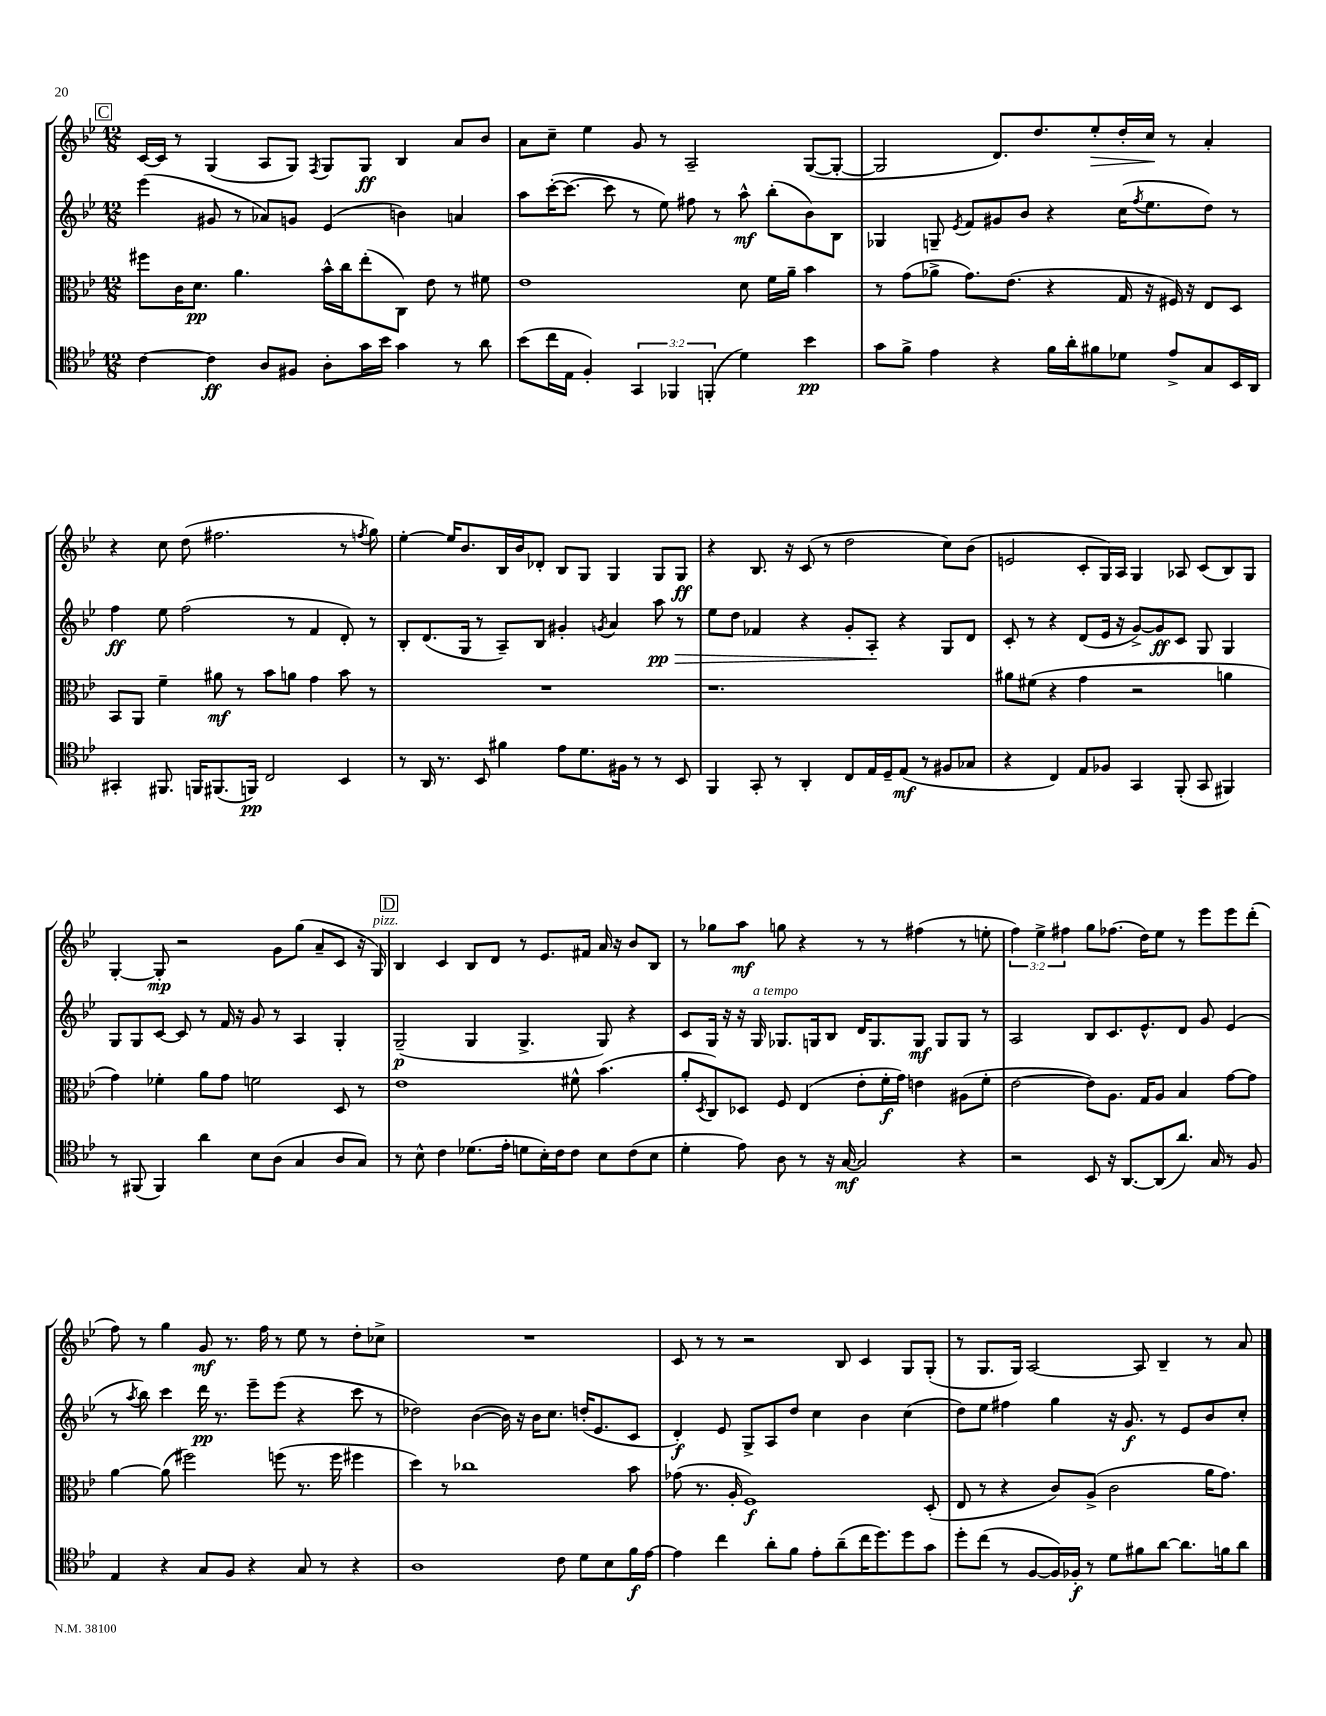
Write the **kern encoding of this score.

**kern	**kern	**kern	**kern
*staff4	*staff3	*staff2	*staff1
*clefC4	*clefC3	*clefG2	*clefG2
*k[b-e-]	*k[b-e-]	*k[b-e-]	*k[b-e-]
*M12/8	*M12/8	*M12/8	*M12/8
[4c	8ff#	(4eee-	[16c
.	.	.	16c]
.	16c	.	8r
.	8.d	.	.
4c]	.	8g#	(4G
.	4.a	8r	.
8A	.	8a-)	8A
8F#	.	8g	8G)
.	.	.	8qF
8A'	16b-^^	(4e-	8G
.	16cc	.	.
16g	(8ee-'	.	8G
16b-	.	.	.
4g	8C)	4b)	4B-
.	8e-	.	.
8r	8r	4a	8a
8a	8f#	.	8b-
=	=	=	=
(8b-	1e-	8aa	8a
16cc	.	([16ccc'	8cc~
16E-	.	8.ccc_	.
4F')	.	.	4ee-
.	.	8ccc]	.
6GG	.	8r	8g
.	.	8ee-)	8r
6FF-	.	.	.
.	.	8ff#	2A~
(6FF'	.	.	.
.	.	8r	.
4d)	8d	8aa^^	.
.	16f	(8bb-'	.
.	16a~	.	.
4b-	4b-	8b-)	([8G
.	.	8B-	8G'_
=	=	=	=
8g	8r	4G-	2G]
8f^	(8g	.	.
4e-	8a-^	8G~	.
.	.	8qe-	.
.	8.g)	8f	.
4r	.	8g#	8.d)
.	(8.e-	.	.
.	.	8b-	.
.	.	.	8.dd
16f	4r	4r	.
16a'	.	.	.
8f#	.	.	8ee-'
8d-	16G	(16cc	16dd'
.	.	8qff	.
.	16r	8.ee-	16cc
8e-^	16F#)	.	8r
.	16r	.	.
8G	8E-	8dd)	4a'
16BB-	8D	8r	.
16AA	.	.	.
=	=	=	=
4GG#'	8BB-	4ff	4r
.	8AA	.	.
8.FF#	4f~	8ee-	8cc
.	.	(2ff	(8dd
16FF	.	.	.
(8.FF#	8a#	.	2.ff#
.	8r	.	.
16FF)	.	.	.
2C	8b-	.	.
.	8a	8r	.
.	4g	4f	.
4BB-	8b-	8d')	8r
.	.	.	8qff
.	8r	8r	8gg)
=	=	=	=
8r	1.r	8B-'	[4ee-'
16AA	.	(8.d	.
8.r	.	.	.
.	.	.	16ee-]
.	.	16G	8.b-
8BB-	.	8r	.
4f#	.	8A~)	16B-
.	.	.	16b-
.	.	8B-	8d-'
8e-	.	4g#'	8B-
8.d	.	.	8G
.	.	8qg	.
.	.	4a	4G
16F#	.	.	.
8r	.	.	.
8r	.	8aa	8G
8BB-	.	8r	8G
=	=	=	=
4FF	1.r	8ee-	4r
.	.	8dd	.
8GG'	.	4f-	8.B-
8r	.	.	.
.	.	.	16r
4AA'	.	4r	(8c
.	.	.	8r
8C	.	8g'	2dd
16E-	.	8A'	.
16D~	.	.	.
(8E-	.	4r	.
8r	.	.	.
8F#	.	8G	8cc)
8G-	.	8d	(8b-
=	=	=	=
4r	8a#	8c'	2e
.	(8f#	8r	.
4C)	4r	4r	.
8E-	4g	(8d	8c'
8F-	.	16e-	16G)
.	.	16r	16A
4GG	2r	[8g^)	4G
.	.	8g]	.
(8FF'	.	8c	8A-
8GG	.	8G	(8c
4FF#)	4a	4G	8B-)
.	.	.	8G
=	=	=	=
8r	4g)	8G	[4G'
(8FF#	.	8G	.
4FF#)	4f-'	[8c	8G']
.	.	8c]	2r
4a	8a	8r	.
.	8g	16f	.
.	.	16r	.
8B-	2f	8g	.
(8A	.	8r	8g
4G	.	4A	(8gg
.	.	.	8a~
8A	8D	4G'	8c
8G)	8r	.	16r
.	.	.	16G)
=	=	=	=
8r	1e-	(2G~	4B-
8B-^^	.	.	.
4c	.	.	4c
(8.d-	.	4G	8B-
.	.	.	8d
16e-'	.	.	.
8d	.	4.G^	8r
16B-')	.	.	8.e-
16c	.	.	.
8c	8f#^^	.	.
.	.	.	16f#
8B-	(4.b-	8G)	16a
.	.	.	16r
(8c	.	4r	8b-
8B-	.	.	8B-
=	=	=	=
4d'	8a'	8c	8r
.	8qD	.	.
.	8C)	16G	8gg-
.	.	16r	.
8e-)	8D-	16r	8aa
.	.	16G	.
8A	8F	8.G-	8gg
8r	(4E-	.	4r
.	.	16G	.
16r	.	8B-	.
[16G	.	.	.
2G]	8e-'	16d	8r
.	.	8.G	.
.	16f'	.	8r
.	16g)	.	.
.	4e	8G	(4ff#
.	.	8G	.
4r	(8A#	8G	8r
.	8f'	8r	8ee'
=	=	=	=
2r	[2e-	2A	6ff)
.	.	.	6ee-^
.	.	.	6ff#
8BB-	8e-])	8B-	8gg
16r	8.A	8.c	(8.ff-
[8.AA	.	.	.
.	16G	8.e-^^	16dd)
(8AA]	8A	.	8ee-
8.a)	4B-	8d	8r
.	.	8g	8eee-
16G	.	.	.
8r	[8g	(4e-	8eee-
8F	8g]	.	(8ddd'
=	=	=	=
4E-	[4a	8r	8ff)
.	.	8qaa	.
.	.	8bb-)	8r
4r	(8a]	4ccc	4gg
.	2ff#)	.	.
8G	.	16ddd	8g
.	.	8.r	.
8F	.	.	8.r
4r	.	8eee-~	.
.	.	.	16ff
.	(8ff	(8eee-	8r
8G	8.r	4r	8ee-
8r	.	.	8r
.	16ff	.	.
4r	4ff#	8ccc	8dd'
.	.	8r	8cc-^
=	=	=	=
1A	4dd)	2dd-)	1.r
.	8r	.	.
.	1cc-	.	.
.	.	([4b-	.
.	.	16b-])	.
.	.	16r	.
.	.	16b-	.
.	.	8.cc	.
8c	.	.	.
8d	.	(16dd'	.
.	.	8.e-	.
8B-	.	.	.
16f	8b-	8c	.
[16e-	.	.	.
=	=	=	=
4e-]	(8g-	4d')	8c
.	8.r	.	8r
4cc	.	8e-	8r
.	16A'	.	.
.	1F)	8G^	2r
8a'	.	8A	.
8f	.	8dd	.
8e-'	.	4cc	.
(8a~	.	.	8B-
16cc	.	4b-	4c
8.dd)	.	.	.
8dd	.	(4cc	8G
8g	(8D'	.	(8G'
=	=	=	=
8dd'	8E-	8dd)	8r
(8cc	8r	8ee-	8.G
8r	4r	4ff#	.
.	.	.	16G)
[8F	.	.	[2A
16F])	8c)	4gg	.
16F-'	.	.	.
8r	(8A^	.	.
8d	2c	16r	.
.	.	8.g	.
8f#	.	.	8A]
[8a	.	8r	4B-~
8.a]	.	8e-	.
.	16a	8b-	8r
16f	8.g)	.	.
8a	.	8cc'	8a
==	==	==	==
*-	*-	*-	*-
